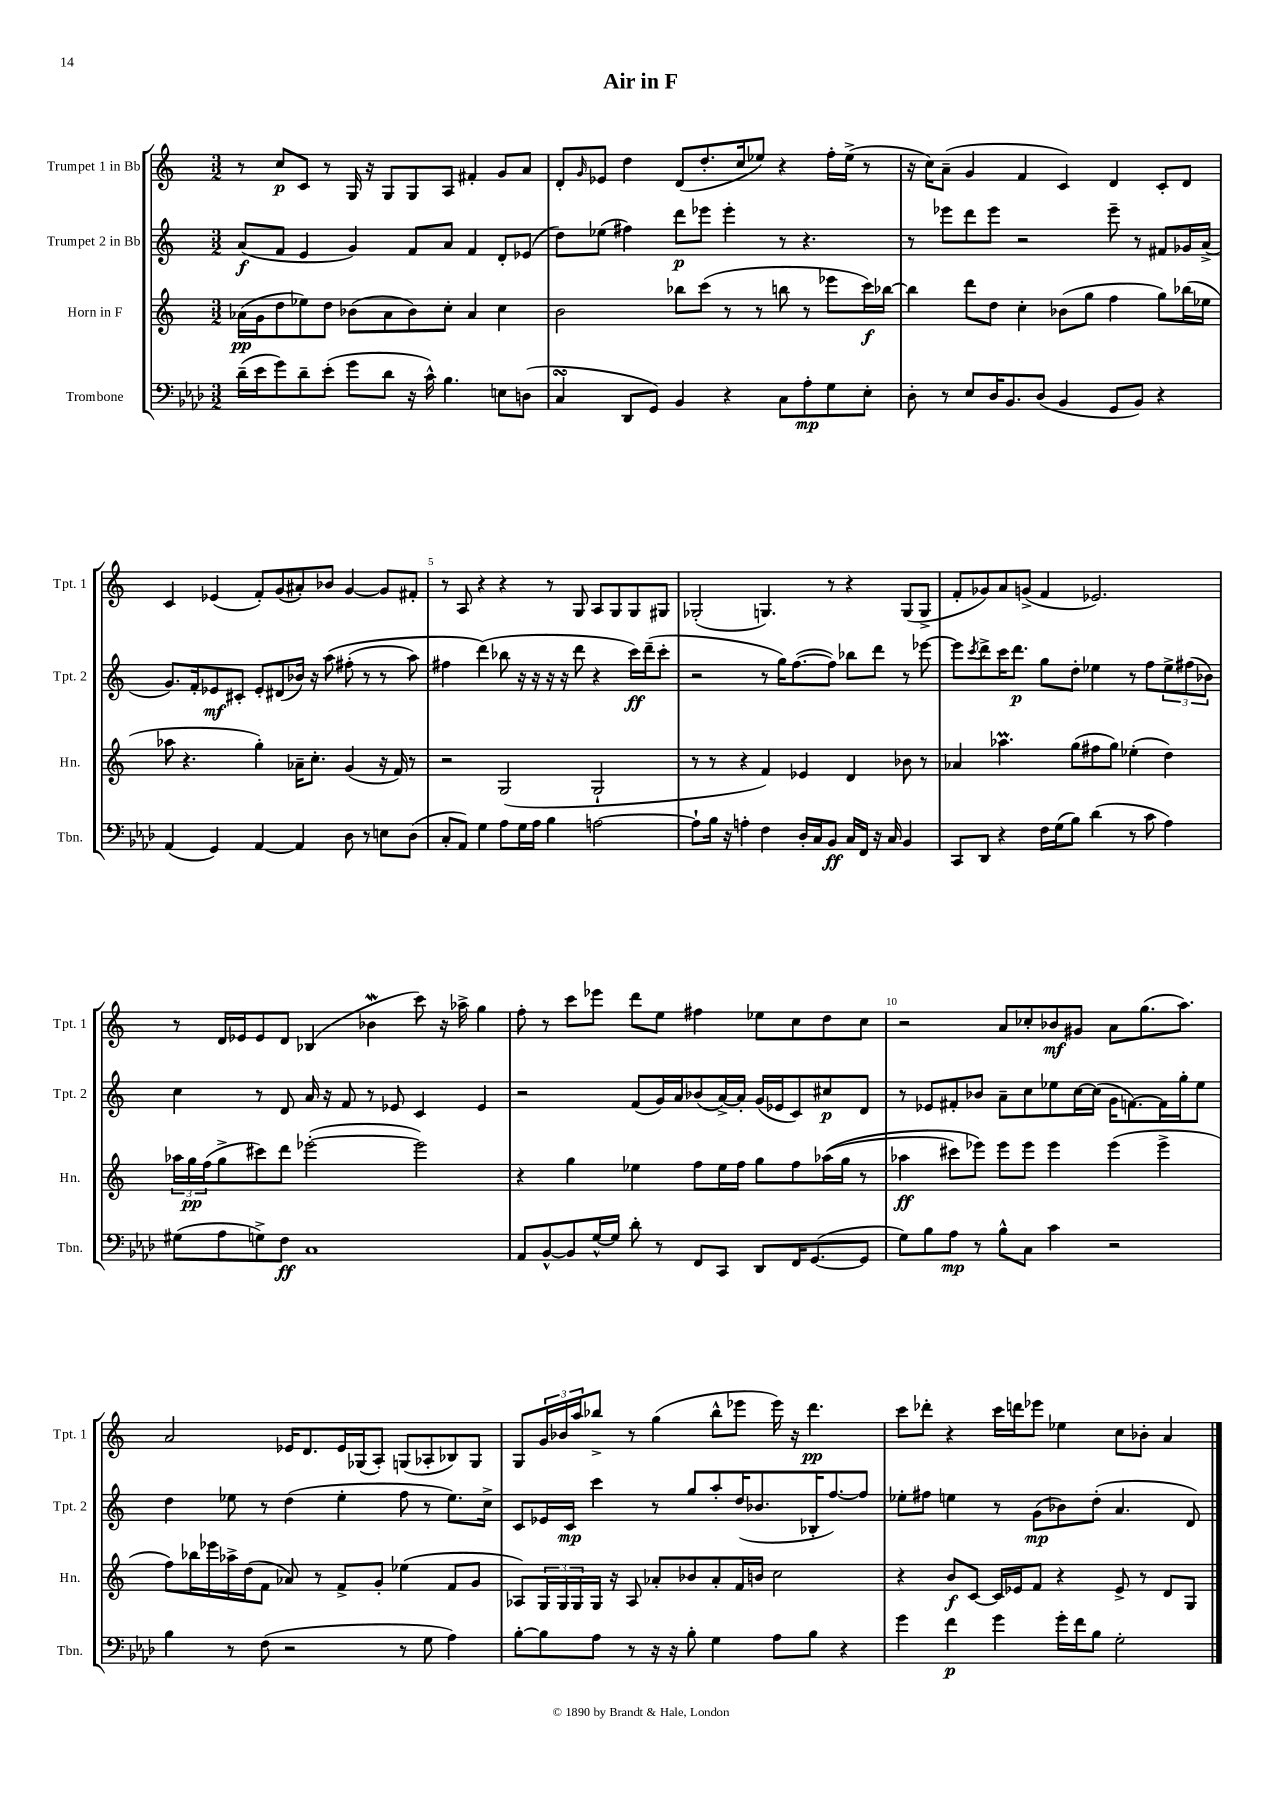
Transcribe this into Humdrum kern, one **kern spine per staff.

**kern	**dynam	**kern	**dynam	**kern	**dynam	**kern	**dynam
*part4	*part4	*part3	*part3	*part2	*part2	*part1	*part1
*staff4	*staff4	*staff3	*staff3	*staff2	*staff2	*staff1	*staff1
*I"Trombone	*	*I"Horn in F	*	*I"Trumpet 2 in Bb	*	*I"Trumpet 1 in Bb	*
*I'Tbn.	*	*I'Hn.	*	*I'Tpt. 2	*	*I'Tpt. 1	*
*clefF4	*	*clefG2	*	*clefG2	*	*clefG2	*
*k[b-e-a-d-]	*	*k[]	*	*k[]	*	*k[]	*
*M3/2	*	*M3/2	*	*M3/2	*	*M3/2	*
=1	=1	=1	=1	=1	=1	=1	=1
(16d-~\LL	.	(16a-X\LL	pp	(8a/L	f	8r	.
16e-\J	.	16g\J	.	.	.	.	.
8g\)	.	8dd\	.	8f/J	.	8cc/L	p
8d-~\	.	8ee-X\)	.	4e/	.	8c/J	.
(8e-'\J	.	8dd\J	.	.	.	8r	.
8g\L	.	(8b-X\L	.	4g/)	.	16G/	.
.	.	.	.	.	.	16r	.
8d-\J	.	8a-\	.	.	.	8G/L	.
16r	.	8b-\)	.	8f/L	.	8G/	.
16c^^\)	.	.	.	.	.	.	.
4.B-\	.	8cc'\J	.	8a/J	.	8A/J	.
.	.	4a-/	.	4f/	.	4f#X'/	.
8En\L	.	4cc\	.	8d'/L	.	8g/L	.
(8Dn\J	.	.	.	(8e-X/J	.	8a/J	.
=2	=2	=2	=2	=2	=2	=2	=2
4CsSsS/	.	2b\	.	8dd\L)	.	8d'/L	.
.	.	.	.	.	.	16qqg/	.
.	.	.	.	(8ee-X\J	.	8e-X/J	.
8DD-/L	.	.	.	4ff#X\)	.	4dd\	.
8GG/J)	.	.	.	.	.	.	.
4BB-/	.	8bb-X\L	.	8ddd\L	p	(8d/L	.
.	.	(8ccc\J	.	8eee-X\J	.	8.dd'/	.
4r	.	8r	.	4eee-'\	.	.	.
.	.	.	.	.	.	16cc/k	.
.	.	8r	.	.	.	8ee-X/J)	.
8C\L	.	8bbn\	.	8r	.	4r	.
8A-'\	mp	8r	.	4.r	.	.	.
8G\	.	8eee-X\L	.	.	.	16ff'\LL	.
.	.	.	.	.	.	(16ee-^\JJ	.
8E-'\J	.	16ccc\L)	f	.	.	8r	.
.	.	[16bb-X\JJ	.	.	.	.	.
=3	=3	=3	=3	=3	=3	=3	=3
8D-'\	.	4bb-\]	.	8r	.	16r	.
.	.	.	.	.	.	16cc\KL)	.
8r	.	.	.	8eee-X\L	.	(8a~\J	.
8E-/L	.	8ddd\L	.	8ddd\	.	4g/	.
16D-/K	.	8dd\J	.	8eee-\J	.	.	.
8.BB-/	.	.	.	.	.	.	.
.	.	4cc'\	.	2r	.	4f/	.
(8D-/J	.	.	.	.	.	.	.
4BB-/	.	(8b-X\L	.	.	.	4c/)	.
.	.	8gg\J	.	.	.	.	.
8GG/L	.	4ff\	.	8eee-~\	.	4d/	.
8BB-/J)	.	.	.	8r	.	.	.
4r	.	8gg\L)	.	8f#X/L	.	8c'/L	.
.	.	(16bb-X\L	.	16g-X/L	.	8d/J	.
.	.	16ee-X\JJ	.	(16a^/JJ	.	.	.
!!LO:LB:g=z
=4	=4	=4	=4	=4	=4	=4	=4
(4AA-/	.	8aa-X\	.	8.g/L)	.	4c/	.
.	.	4.r	.	.	.	.	.
.	.	.	.	16f'/k	.	.	.
4GG/)	.	.	.	8e-X/	mf	(4e-X/	.
.	.	.	.	8c#X'/J	.	.	.
[4AA-/	.	4gg'\)	.	8e-'/L	.	8f'/L)	.
.	.	.	.	(8d#X/	.	(8g/	.
4AA-/]	.	16a-X~\KL	.	16b-X/Jk)	.	8a#X'/)	.
.	.	8.cc'\J	.	16r	.	.	.
.	.	.	.	(8aa\	.	8b-X/J	.
8D-\	.	(4g/	.	(8ff#X'\	.	[4g/	.
8r	.	.	.	8r	.	.	.
8En\L	.	16r	.	8r	.	8g/L]	.
.	.	16f/)	.	.	.	.	.
(8D-\J	.	8r	.	8aa\)	.	8f#X'/J	.
=5	=5	=5	=5	=5	=5	=5	=5
8C'/L	.	2r	.	4ff#X\	.	8r	.
8AA-/J)	.	.	.	.	.	8A/	.
4G\	.	.	.	(4ddd\)	.	4r	.
8A-\L	.	(2G/	.	8bb-X\	.	4r	.
16G\L	.	.	.	16r	.	.	.
16A-\JJ	.	.	.	16r	.	.	.
4B-\	.	.	.	16r	.	8r	.
.	.	.	.	16r	.	.	.
.	.	.	.	8ddd\	.	8G/	.
[2An\	.	2G`/	.	4r	.	8A/L	.
.	.	.	.	.	.	8G/	.
.	.	.	.	16ccc\LL)	ff	8G/	.
.	.	.	.	(16ddd~\J	.	.	.
.	.	.	.	8ccc'\J	.	8G#X/J	.
=6	=6	=6	=6	=6	=6	=6	=6
8A`\L]	.	8r	.	2r	.	(2G-X'/	.
16B-\Jk	.	8r	.	.	.	.	.
16r	.	.	.	.	.	.	.
4An'\	.	4r	.	.	.	.	.
4F\	.	4f/)	.	8r	.	4.Gn/)	.
.	.	.	.	16gg\KL)	.	.	.
.	.	.	.	([8.ff\	.	.	.
16D-'/LL	.	4e-X/	.	.	.	.	.
16C/J	.	.	.	.	.	.	.
8BB-/J	ff	.	.	8ff\J])	.	8r	.
16C/LL	.	4d/	.	8bb-X\L	.	4r	.
16FF/JJ	.	.	.	.	.	.	.
16r	.	.	.	8ddd\J	.	.	.
16C/	.	.	.	.	.	.	.
4BB-/	.	8b-X\	.	8r	.	(8G/L	.
.	.	8r	.	[8eee-X\	.	8G^/J	.
=7	=7	=7	=7	=7	=7	=7	=7
8CC/L	.	4a-X/	.	8eee-\L]	.	8f'/L	.
.	.	.	.	8qccc/	.	.	.
8DD-/J	.	.	.	8ddd^\	.	8g-X/)	.
4r	.	4.aa-XM\	.	16ccc\K	.	8a/	.
.	.	.	.	8.ddd\J	p	.	.
.	.	.	.	.	.	(8gn^/J	.
16F\LL	.	.	.	8gg\L	.	4f/	.
(16G\J	.	.	.	.	.	.	.
8B-\J)	.	(8gg\L	.	8dd'\J	.	.	.
(4d-\	.	8ff#X\	.	4ee-X\	.	2.e-X/)	.
.	.	8gg\J)	.	.	.	.	.
8r	.	(4ee-X'\	.	8r	.	.	.
8c\	.	.	.	8ff\L	.	.	.
4A-\)	.	4dd\)	.	12ee-^\	.	.	.
.	.	.	.	(12ff#X\	.	.	.
.	.	.	.	12b-X\J)	.	.	.
!!LO:LB:g=z
=8	=8	=8	=8	=8	=8	=8	=8
(8G#X\L	.	24aa-X\LL	.	4cc\	.	8r	.
.	.	24gg\	pp	.	.	.	.
.	.	(24ff\J	.	.	.	.	.
8A-\	.	8gg^\	.	.	.	16d/LL	.
.	.	.	.	.	.	16e-X/J	.
8Gn^\)	.	8ccc#X\)	.	8r	.	8e-/	.
8F\J	ff	8ddd\J	.	8d/	.	8d/J	.
1C	.	([2eee-X'\	.	16a/	.	(4B-X/	.
.	.	.	.	16r	.	.	.
.	.	.	.	8f/	.	.	.
.	.	.	.	8r	.	4b-Xw\	.
.	.	.	.	8e-X/	.	.	.
.	.	2eee-\])	.	4c/	.	8ccc\)	.
.	.	.	.	.	.	16r	.
.	.	.	.	.	.	16aa-X^\	.
.	.	.	.	4e-/	.	4gg\	.
=9	=9	=9	=9	=9	=9	=9	=9
8AA-/L	.	4r	.	2r	.	8ff'\	.
[8BB-^^/	.	.	.	.	.	8r	.
8BB-/]	.	4gg\	.	.	.	8ccc\L	.
[16G^^/L	.	.	.	.	.	8eee-X\J	.
16G/JJ]	.	.	.	.	.	.	.
8d-'\	.	4ee-X\	.	(8f/L	.	8ddd\L	.
8r	.	.	.	16g/L)	.	8ee\J	.
.	.	.	.	16a/J	.	.	.
8FF/L	.	8ff\L	.	(8b-X/	.	4ff#X\	.
8CC/J	.	16ee-\L	.	[16a^/L)	.	.	.
.	.	16ff\JJ	.	16a'/JJ]	.	.	.
8DD-/L	.	8gg\L	.	(16g/LL	.	8ee-X\L	.
.	.	.	.	16e-X/J	.	.	.
16FF/K	.	8ff\	.	8c/)	.	8cc\	.
([8.GG/	.	.	.	.	.	.	.
.	.	((16aa-X\L	.	8cc#X/	p	8dd\	.
.	.	16gg\JJ	.	.	.	.	.
8GG/J]	.	8r	.	8d/J	.	8cc\J	.
=10	=10	=10	=10	=10	=10	=10	=10
8G\L)	.	4aa-X\	ff	8r	.	2r	.
8B-\	.	.	.	8e-X/L	.	.	.
8A-\J	mp	8ccc#X\L)	.	8f#X'/	.	.	.
8r	.	8eee-X\J)	.	8b-X/J	.	.	.
8B-^^\L	.	8eee-\L	.	8a~\L	.	8a/L	.
8C\J	.	8eee-\J	.	8cc\	.	8cc-X'/	.
4c\	.	4eee-\	.	8ee-X\	.	8b-X/	mf
.	.	.	.	[16cc\L	.	8g#X/J	.
.	.	.	.	(16cc\JJ]	.	.	.
2r	.	(4eee-\	.	16g\KL	.	8a\L	.
.	.	.	.	[8.fn\)	.	.	.
.	.	.	.	.	.	(8.gg\	.
.	.	4eee-^\	.	16f\L]	.	.	.
.	.	.	.	16gg'\J	.	8.aa\J)	.
.	.	.	.	8ee-\J	.	.	.
!!LO:LB:g=z
=11	=11	=11	=11	=11	=11	=11	=11
4B-\	.	8ff\L)	.	4dd\	.	2a/	.
.	.	16bb-X\L	.	.	.	.	.
.	.	16eee-X\	.	.	.	.	.
8r	.	16aa-X^\	.	8ee-X\	.	.	.
.	.	(16dd\J	.	.	.	.	.
(8F\	.	8f\J	.	8r	.	.	.
2r	.	8a-X/)	.	(4dd\	.	16e-X/KL	.
.	.	.	.	.	.	8.d/	.
.	.	8r	.	.	.	.	.
.	.	8f^/L	.	4ee-'\	.	16e-/L	.
.	.	.	.	.	.	(16G-X/J	.
.	.	8g'/J	.	.	.	8A'/J)	.
8r	.	(4ee-X\	.	8ff\	.	(8Gn/L	.
8G\	.	.	.	8r	.	8A-X'/	.
4A-\)	.	8f/L	.	8.ee-\L)	.	8B-X/)	.
.	.	8g/J	.	.	.	8G/J	.
.	.	.	.	16cc^\Jk	.	.	.
=12	=12	=12	=12	=12	=12	=12	=12
[8B-'\L	.	8A-X/L)	.	8c/L	.	8G/L	.
8B-\]	.	24G/L	.	16e-X/L	.	24g/L	.
.	.	24G/	.	.	.	24b-X/	.
.	.	.	.	16c/JJ	mp	.	.
.	.	24G/	.	.	.	24aa/J	.
8A-\J	.	16G/JJ	.	4ccc\	.	8bb-X^/J	.
.	.	16r	.	.	.	.	.
8r	.	8A-/	.	.	.	8r	.
16r	.	8a-X'/L	.	8r	.	(4gg\	.
16r	.	.	.	.	.	.	.
8B-'\	.	8b-X/	.	8gg/L	.	.	.
4G\	.	8a-'/	.	8aa'/	.	8bb-^^\L	.
.	.	16f/L	.	(16dd/K	.	8eee-X\J	.
.	.	16bn/JJ	.	8.b-X/	.	.	.
8A-\L	.	2cc\	.	.	.	16eee-\)	.
.	.	.	.	.	.	16r	.
8B-\J	.	.	.	16B-X'/K	.	4.ddd\	pp
.	.	.	.	[8.ff/)	.	.	.
4r	.	.	.	.	.	.	.
.	.	.	.	8ff/J]	.	.	.
=13	=13	=13	=13	=13	=13	=13	=13
4g\	.	4r	.	8ee-X'\L	.	8ccc\L	.
.	.	.	.	8ff#X\J	.	8ddd-X'\J	.
4f\	p	8b/L	f	4een\	.	4r	.
.	.	[8c/J	.	.	.	.	.
4g\	.	16c/LL]	.	8r	.	16ccc\LL	.
.	.	16e-X/J	.	.	.	16dddn\J	.
.	.	8f/J	.	(8g\L	mp	8eee-X\J	.
16g'\LL	.	4r	.	8b-X\)	.	4ee-X\	.
16f\J	.	.	.	.	.	.	.
8B-\J	.	.	.	(8dd'\J	.	.	.
2G'\	.	8e-^/	.	4.a/	.	8cc\L	.
.	.	8r	.	.	.	8b-X'\J	.
.	.	8d/L	.	.	.	4a/	.
.	.	8G/J	.	8d/)	.	.	.
==	==	==	==	==	==	==	==
*-	*-	*-	*-	*-	*-	*-	*-
